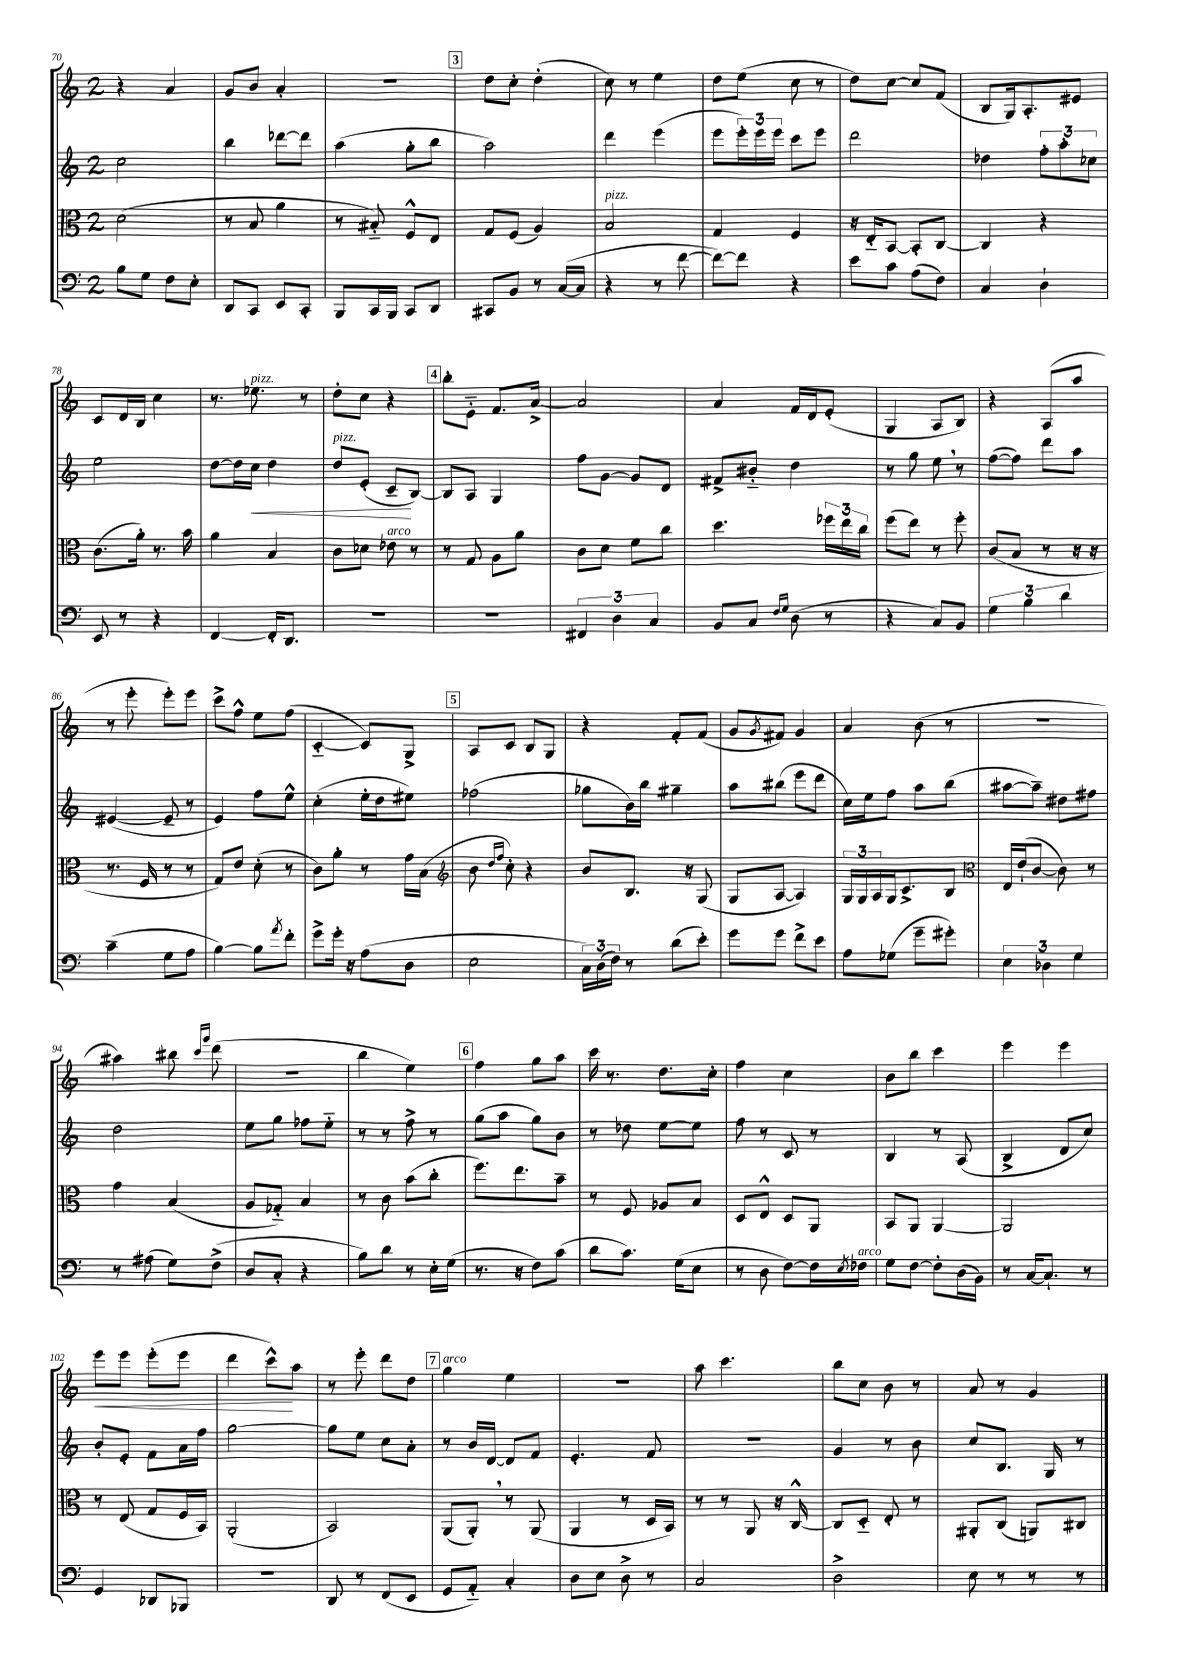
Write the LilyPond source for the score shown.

<<
\new StaffGroup <<
\new Staff = "s0" {
    \clef treble \key c \major \once \override Staff.TimeSignature.style = #'single-digit \time 2/4
    r4 a'4 |
    g'8 b'8 a'4-. |
    R2 |
    \mark \markup { \box "3" } d''8 c''8-. d''4-.( |
    c''8) r8 e''4 |
    d''8 e''8( c''8 r8 |
    d''8) c''8~ c''8 f'8( |
    b8 g16) a8.-. eis'8 |
    c'8 d'16 b16 c''4 |
    r8. ees''8.^\markup { \italic "pizz." } r8 |
    d''8-. c''8 r4 |
    \mark \markup { \box "4" } b''8-. e'8-_ f'8. a'16~-> |
    a'2 |
    a'4 f'16 d'16 e'8-.( |
    g4 a8 b8) |
    r4 a8( a''8 |
    r8 e'''8-. e'''8-.) e'''8 |
    c'''8-> f''8-^ e''8 f''8( |
    c'4~-_ c'8) g8-> |
    \mark \markup { \box "5" } a8 c'8 b8 g8 |
    r4 f'8-. f'8( |
    g'8 \acciaccatura { g'8 } fis'8) g'4 |
    a'4 b'8( r8 |
    R2 |
    ais''4) bis''8 \grace { c'''16 g'''16 } d'''8( |
    R2 |
    b''4 e''4) |
    \mark \markup { \box "6" } f''4 g''8 a''8 |
    c'''16 r8. d''8. c''16-. |
    f''4 c''4 |
    b'8 b''8 c'''4 |
    e'''4 e'''4 |
    e'''8\< e'''8 e'''8-.( e'''8 |
    d'''4 c'''8-^\!) a''8 |
    r8 e'''8-. d'''8 d''8 |
    \mark \markup { \box "7" } g''4^\markup { \italic "arco" } e''4 |
    R2 |
    a''8 c'''4. |
    b''8 c''8 b'8 r8 |
    a'8 r8 g'4 \bar "|." |
}
\new Staff = "s1" {
    \clef treble \key c \major \once \override Staff.TimeSignature.style = #'single-digit \time 2/4
    c''2 |
    b''4 des'''8~ des'''8 |
    a''4( g''8-. b''8 |
    \mark \markup { \box "3" } a''2) |
    d'''4 e'''4( |
    e'''8 \tuplet 3/2 { e'''16-.) e'''16 e'''16 } c'''8 e'''8 |
    d'''2 |
    des''4 \tuplet 3/2 { f''8-. a''8-. ces''8 } |
    e''2 |
    d''8~ d''16 c''16\< d''4 |
    d''8^\markup { \italic "pizz." } e'8-.( c'8--\! b8~) |
    \mark \markup { \box "4" } b8 a8 g4 |
    f''8 g'8~ g'8 d'8 |
    fis'8-> bis'8-_ d''4 |
    r8 g''8 e''8 \breathe r8 |
    f''8~( f''8) d'''8 a''8 |
    eis'4~( eis'8-- r8 |
    e'4) f''8 e''8-^ |
    c''4-.( e''16-. d''16 eis''8) |
    \mark \markup { \box "5" } fes''2( |
    ges''8 b'16) b''16 gis''4-- |
    a''8 bis''8( e'''8 d'''8 |
    c''16) e''16 f''8 a''8 b''8( |
    ais''8~ ais''8--) dis''8 fis''8 |
    d''2 |
    e''8 g''8 fes''8 e''8-_ |
    r8 r8 f''8-> r8 |
    \mark \markup { \box "6" } g''8( a''8 g''8) b'8 |
    r8 des''8 e''8~ e''8 |
    f''8 r8 c'8 r8 |
    b4 r8 a8( |
    b4-> d'8 c''8) |
    b'8-. e'8-. f'8 a'16 f''16 |
    g''2~ |
    g''8 e''8 c''8 a'8-. |
    \mark \markup { \box "7" } r8 b'16 d'16~ d'8 f'8 |
    e'4.-. f'8 |
    r2 |
    g'4 r8 b'8 |
    c''8 b8. g16 r8 \bar "|." |
}
\new Staff = "s2" {
    \clef alto \key c \major \once \override Staff.TimeSignature.style = #'single-digit \time 2/4
    d'2( |
    r8 b8 a'4 |
    r8 bis8-_) f8-^ e8 |
    \mark \markup { \box "3" } g8 f8( a4) |
    b2^\markup { \italic "pizz." } |
    g4 f4 |
    r16 e16-_ b,8~ b,8-. c8~ |
    c4 r4 |
    c'8.( a'16-.) r8. b'16 |
    a'4 b4 |
    c'8 des'8 ees'8^\markup { \italic "arco" } r8 |
    \mark \markup { \box "4" } r8 g8 a8 a'8 |
    c'8 d'8 f'8 c''8 |
    d''4. \tuplet 3/2 { fes''16 e''16 c''16 } |
    f''8( e''8) r8 f''8-. |
    c'8( b8 r8 r16 r16 |
    r8. f16 r8 r8 |
    g8) e'8 d'8-.( r8 |
    c'8) a'8-. r8 g'16 b16( |
    \mark \markup { \box "5" } \clef treble b'8 \grace { d''16 f''16 } c''8-.) r4 |
    b'8 b8. r16 g8( |
    g8 a8~ a4) |
    \tuplet 3/2 { g16 g16 a16 } g16 c'8.-> b8 |
    \clef alto e16 e'16-!( c'8~ c'8) r8 |
    g'4 b4( |
    a8 ges8-_) b4 |
    r8 c'8 b'8( c''8-. |
    \mark \markup { \box "6" } f''8.) e''8. b'8-- |
    r8 f8 aes8 b8 |
    d8 e8-^ d8 a,8 |
    b,8 a,8 a,4~ |
    a,2 |
    r8 e8( g8 f16 b,16) |
    a,2-.( |
    b,2) |
    \mark \markup { \box "7" } a,8( a,8-.) \breathe r8 a,8( |
    a,4 r8 d16 b,16) |
    r8 r8 a,8 r16 c16~-^ |
    c8 d8-_ e8-. r8 |
    ais,8-. c8( a,8) cis8 \bar "|." |
}
\new Staff = "s3" {
    \clef bass \key c \major \once \override Staff.TimeSignature.style = #'single-digit \time 2/4
    b8 g8 f8 e8-. |
    d,8 c,8 e,8 c,8-. |
    b,,8 c,16 b,,16 c,8 d,8 |
    \mark \markup { \box "3" } cis,8 b,8 r8 c16~( c16 |
    r4 r8 f'8~ |
    f'8~) f'8 r4 |
    e'8 c'8 a8( f8) |
    c4 d4-! |
    e,8 r8 r4 |
    f,4~ f,16-. d,8. |
    R2 |
    \mark \markup { \box "4" } r2 |
    \tuplet 3/2 { fis,4 d4 c4 } |
    b,8 c8 \grace { f16 g16 } d8( r8 |
    r4 c8) b,8 |
    \tuplet 3/2 { g4 b4 d'4 } |
    c'4--( g8 a8 |
    b4~) b8 \acciaccatura { a'8 } f'8-. |
    g'8-> g'16-. r16 a8( d8 |
    \mark \markup { \box "5" } e2 |
    \tuplet 3/2 { c16) d16( f16) } r8 d'8( e'8-.) |
    g'8 g'8 f'8-> e'8 |
    a8 ges8( g'8-- gis'8-.) |
    \tuplet 3/2 { e4 des4 g4 } |
    r8 ais8( g8) f8->( |
    d8 c8-. r4 |
    b8) d'8 r8 e16-. g16( |
    \mark \markup { \box "6" } r8. r16 f8) c'8( |
    d'8 c'8.) g16( e8 |
    r8 d8 f8~) f16 \acciaccatura { e8 } fes16^\markup { \italic "arco" } |
    g8 f8~ f8-. d16( b,16) |
    r8 c16~ c8.-! r8 |
    g,4 des,8 bes,,8 |
    r2 |
    d,8 r8 f,8( e,8 |
    \mark \markup { \box "7" } g,8 a,8-_) c4-. |
    d8 e8 d8-> r8 |
    c2 |
    d2-> |
    e8 r8 r8 r8 \bar "|." |
}
>>
>>
\layout { \context { \Score currentBarNumber = #70 } }
